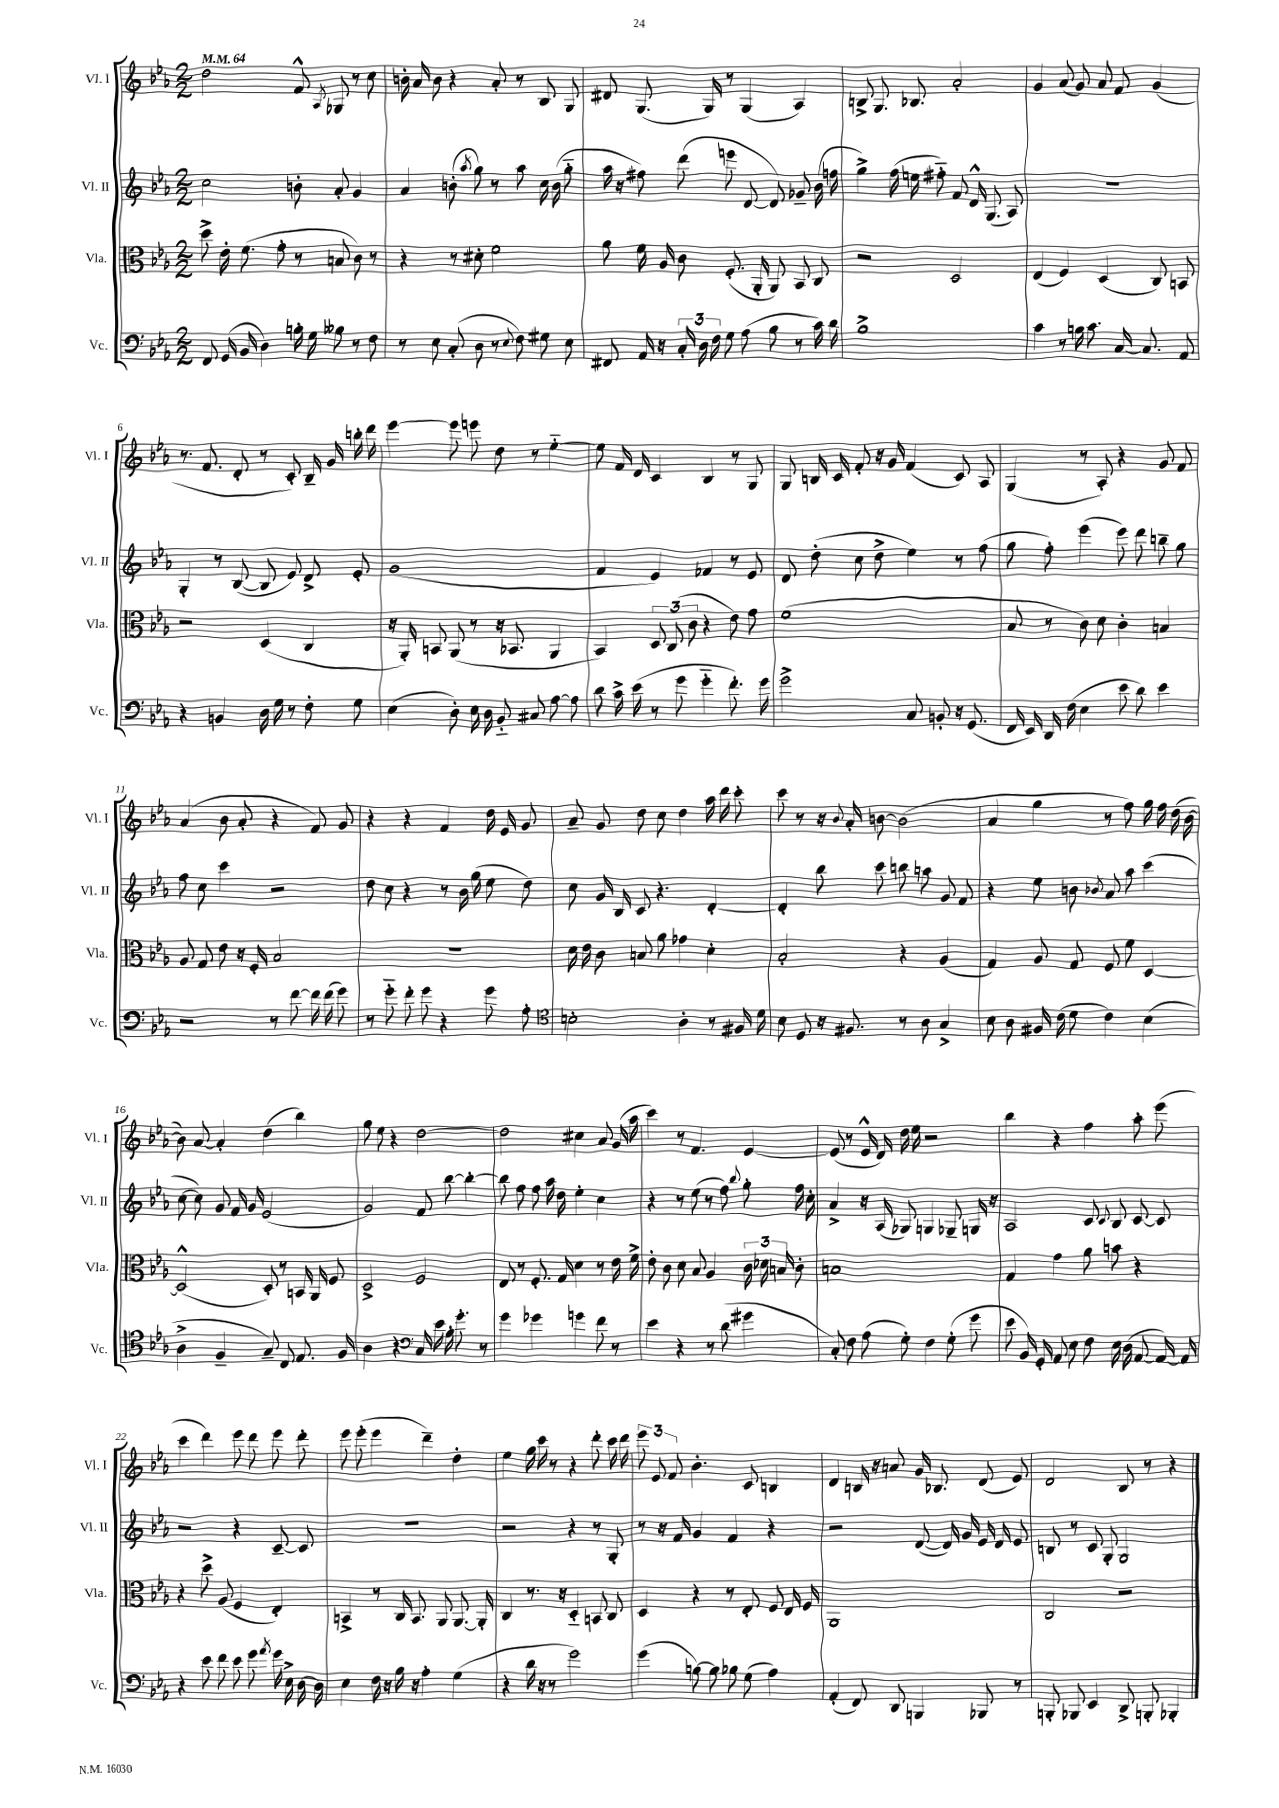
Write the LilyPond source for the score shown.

<<
\new StaffGroup <<
\new Staff = "s0" \with { instrumentName = "Vl. I" shortInstrumentName = "Vl. I" } {
    \clef treble \key ees \major \numericTimeSignature \time 2/2 \tempo 4 = 64
    \autoBeamOff d''2 f'8-^ \acciaccatura { aes8 } ges8 r8 c''8 |
    b'16-. aes'16 b'8 r4 aes'8-. r8 bes8 g8 |
    dis'8 g8.( g16) r8 g4( aes4) |
    b8-> g8. bes8. aes'2-. |
    g'4 aes'8( g'8) aes'8 f'8 g'4( |
    r8. f'8. d'8-. r8 c'8-.) bes16-- g'16 b''16-. d'''16 |
    ees'''4~ ees'''8 e'''8 d''8 r8 ees''4~-_ |
    ees''8 f'16 d'16 c'4 bes4 r8 g8 |
    g8 b16 c'16 f'8-. r16 g'16 f'4( c'8) aes8 |
    g4( r8 aes8-.) r4 g'8 f'8 |
    aes'4( bes'8 aes'8-. r4 f'8) g'8 |
    r4 r4 f'4 d''16 ees'16 g'8 |
    aes'8-- g'8 d''8 c''8 d''4 aes''16 d'''16 c'''8-. |
    c'''8 r8 r16 \appoggiatura { bes'8 } aes'16-. b'8~ b'2( |
    aes'4 g''4 r8 f''8) g''16 f''16 d''16( bes'16~ |
    bes'8) aes'8~ aes'4-. d''4( bes''4) |
    g''8 ees''8 r4 d''2~ |
    d''2 cis''4 aes'8 g'16( aes''16 |
    c'''4) r8 f'4. ees'4~ |
    ees'8( r8 ees'16-^ d'16) d''16 ees''16 r2 |
    bes''4 r4 f''4 aes''8-. ees'''8( |
    c'''4 d'''4) ees'''8 d'''8 ees'''8 d'''8-. |
    ees'''8 ees'''8-.( ees'''4 d'''4--) d''4-. |
    ees''4 g''16 c'''16 r8 r4 d'''8-. c'''16 d'''16 |
    \tuplet 3/2 { ees'''8 ees'8 f'8 } bes'4.-. c'8 b4 |
    d'4 b16 r16 a'8 g'16 bes8. d'8( ees'8) |
    d'2 bes8 r8 r4 \bar "|." |
}
\new Staff = "s1" \with { instrumentName = "Vl. II" shortInstrumentName = "Vl. II" } {
    \clef treble \key ees \major \numericTimeSignature \time 2/2
    \autoBeamOff c''2 b'8-. aes'8-. g'4 |
    aes'4 b'8-.( \acciaccatura { aes''8 } g''8) r8 aes''8 c''16 b'16( g''8-_ |
    aes''16 r16 fis''8) d'''8( e'''8 d'8~ d'8) ges'8-- bes'16( f''16 |
    g''4->) f''16( e''16 fis''8-_) f'8 d'16-^ g8.( aes8) |
    R1 |
    g4-. r8 bes8~( bes8 ees'8) d'8-> ees'8-. |
    g'1( |
    f'4 ees'4) fes'4 r8 ees'8 |
    d'8 d''8-.( c''8 d''8-> ees''4) r8 f''8( |
    g''8 f''8-.) ees'''4( ees'''8) d'''8 b''8-- g''8 |
    f''8 c''8 c'''4 r2 |
    d''8 c''8 r4 r8 bes'16 g''16( ees''8 d''8) |
    c''8 g'16 bes16 c'8 r4. d'4~-. |
    d'4-. bes''8 c'''8 b''8 a''8 g'8 f'8 |
    r4 ees''8 b'8 \acciaccatura { bes'8 } aes'8 aes''8 c'''4( |
    c''8~ c''8) g'8 f'16 g'16 ees'2( |
    g'2) f'8 bes''8~ bes''4~-. |
    bes''8 f''8 f''8 aes''16 d''16 ees''4-. c''4 |
    r4 r8 ees''8( r8 f''8) \appoggiatura { bes''8 } g''8-. f''16 c''16-. |
    aes'4-> r16 aes16( ges8) g4 ges8-- g16 r16 |
    aes2 c'8 \appoggiatura { c'8 } bes8 c'8~ c'8 |
    r2 r4 c'8~-- c'8 |
    R1 |
    r2 r4 r8 g8-. |
    r8 r16 f'16 g'4 f'4 r4 |
    r2 d'8~( d'16) g'16 ees'16 d'16 ees'8 |
    b8 r8 c'8 g8-. g2 \bar "|." |
}
\new Staff = "s2" \with { instrumentName = "Vla." shortInstrumentName = "Vla." } {
    \clef alto \key ees \major \numericTimeSignature \time 2/2
    \autoBeamOff d''8-> ees'16-. f'8.( g'8-. r8 b8 c'8) r8 |
    r4 r8 dis'8-. f'2 |
    aes'8 f'16 aes16 c'8 f8.-.( aes,16-. aes,8) bes,8 c8 |
    r2 d2 |
    ees4( f4) d4( c8) b,8 |
    r2 d4( c4 |
    r16 aes,16-.) b,8 aes,8( r8 r16 bes,8. aes,4 |
    bes,4) \tuplet 3/2 { d8 c8( c'8 } r4 ees'8) g'8 |
    f'1( |
    bes8 r8 c'8) d'8 c'4-. b4 |
    aes8 g8 ees'8 r16 f16-. bes2 |
    R1 |
    d'16 ees'16 c'8 b8 aes'8 ges'4 d'4-. |
    bes2-. r4 aes4( |
    g4) aes8 g8 f8 f'8 d4~ |
    d2-^( d8-.) r8 b,16 aes,16 f8 |
    d2-> f2 |
    ees8 r8 f8.-. g16 d'4 r8 ees'16 f'16-> |
    ees'8-. c'8 d'8 bes8 aes4 \tuplet 3/2 { c'16 des'16 b16 } c'8-. |
    b1 |
    g4 g'4 aes'8 b'8 r4 |
    r4 d''8-> aes8( f4 ees4-.) |
    b,4-> r8 c16 b,8. aes,8 aes,8.~ aes,16-. |
    c4 r8. r16 d4-_ b,8 c8 |
    d4 r4 r8 ees8-. f8 ees16 f16 |
    aes,1 |
    c2 r2 \bar "|." |
}
\new Staff = "s3" \with { instrumentName = "Vc." shortInstrumentName = "Vc." } {
    \clef bass \key ees \major \numericTimeSignature \time 2/2
    \autoBeamOff f,8 g,16( bes,16 d4) b16-. g16 beses8 r8 f8 |
    r8 ees8 c8-.( d8 r8 \appoggiatura { ees8 } f8) gis8 ees8 |
    fis,8 aes,16 r16 \tuplet 3/2 { c16-. d16 f16 } g8 aes8( bes8 r8 c'16) d'16 |
    bes1-> |
    c'4 r8 b16 c'8. c16~ c8. aes,8 |
    r4 b,4 d16 g16 r8 f8-. g8 |
    ees4( d8-.) ees16 d16 bes,8-_ cis8 aes8~ aes8 |
    d'8 c'16-> ees'16( r8 g'8 g'4-_ f'8.-.) g'16 |
    g'2-> c8 b,8-. r16 g,8.( |
    f,16 ees,16) d,16 f16( ees4 ees'8 d'8) ees'4 |
    r2 r8 f'8~ f'16 f'16( g'8) |
    r8 g'8-_ f'8-. g'8 r4 g'8 aes8-. |
    \clef tenor b2-. aes4-. r8 fis16 d'16 |
    bes8 d8 r16 fis8. r8 aes8 g4-> |
    bes8 aes8 fis16 c'16( d'8 c'4) bes4( |
    aes4-> f4-- g8--) c8 ees8. f16 |
    aes4 r4 \clef bass c16 ees'16 bes16-. g'8.-. r8 |
    g'4 ges'4 g'4 f'8 r8 |
    ees'4 r4 r8 d'8( gis'4 |
    c8-.) f8 aes8( g8-.) f4 g8-.( g'8 |
    ees'8 bes,16) g,16-. aes,8 ees8 f8 ees16 d16( aes,8~ aes,16~) aes,16 |
    r4 ees'8 f'8 ees'8 g'8 \acciaccatura { aes'8 } g'16 ees16-> d16~ d16 |
    ees4 f16 r16 bes16 r16 aes4-. g4( |
    r4 d'16 r16 r8 g'2) |
    g'4( b8~) b8 bes8 g8( aes4) |
    aes,4-.( f,8) d,8 b,,4 bes,,8 r8 |
    b,,8-. bes,,8 ees,4 d,8-> b,,8-. bes,,4-. \bar "|." |
}
>>
>>
